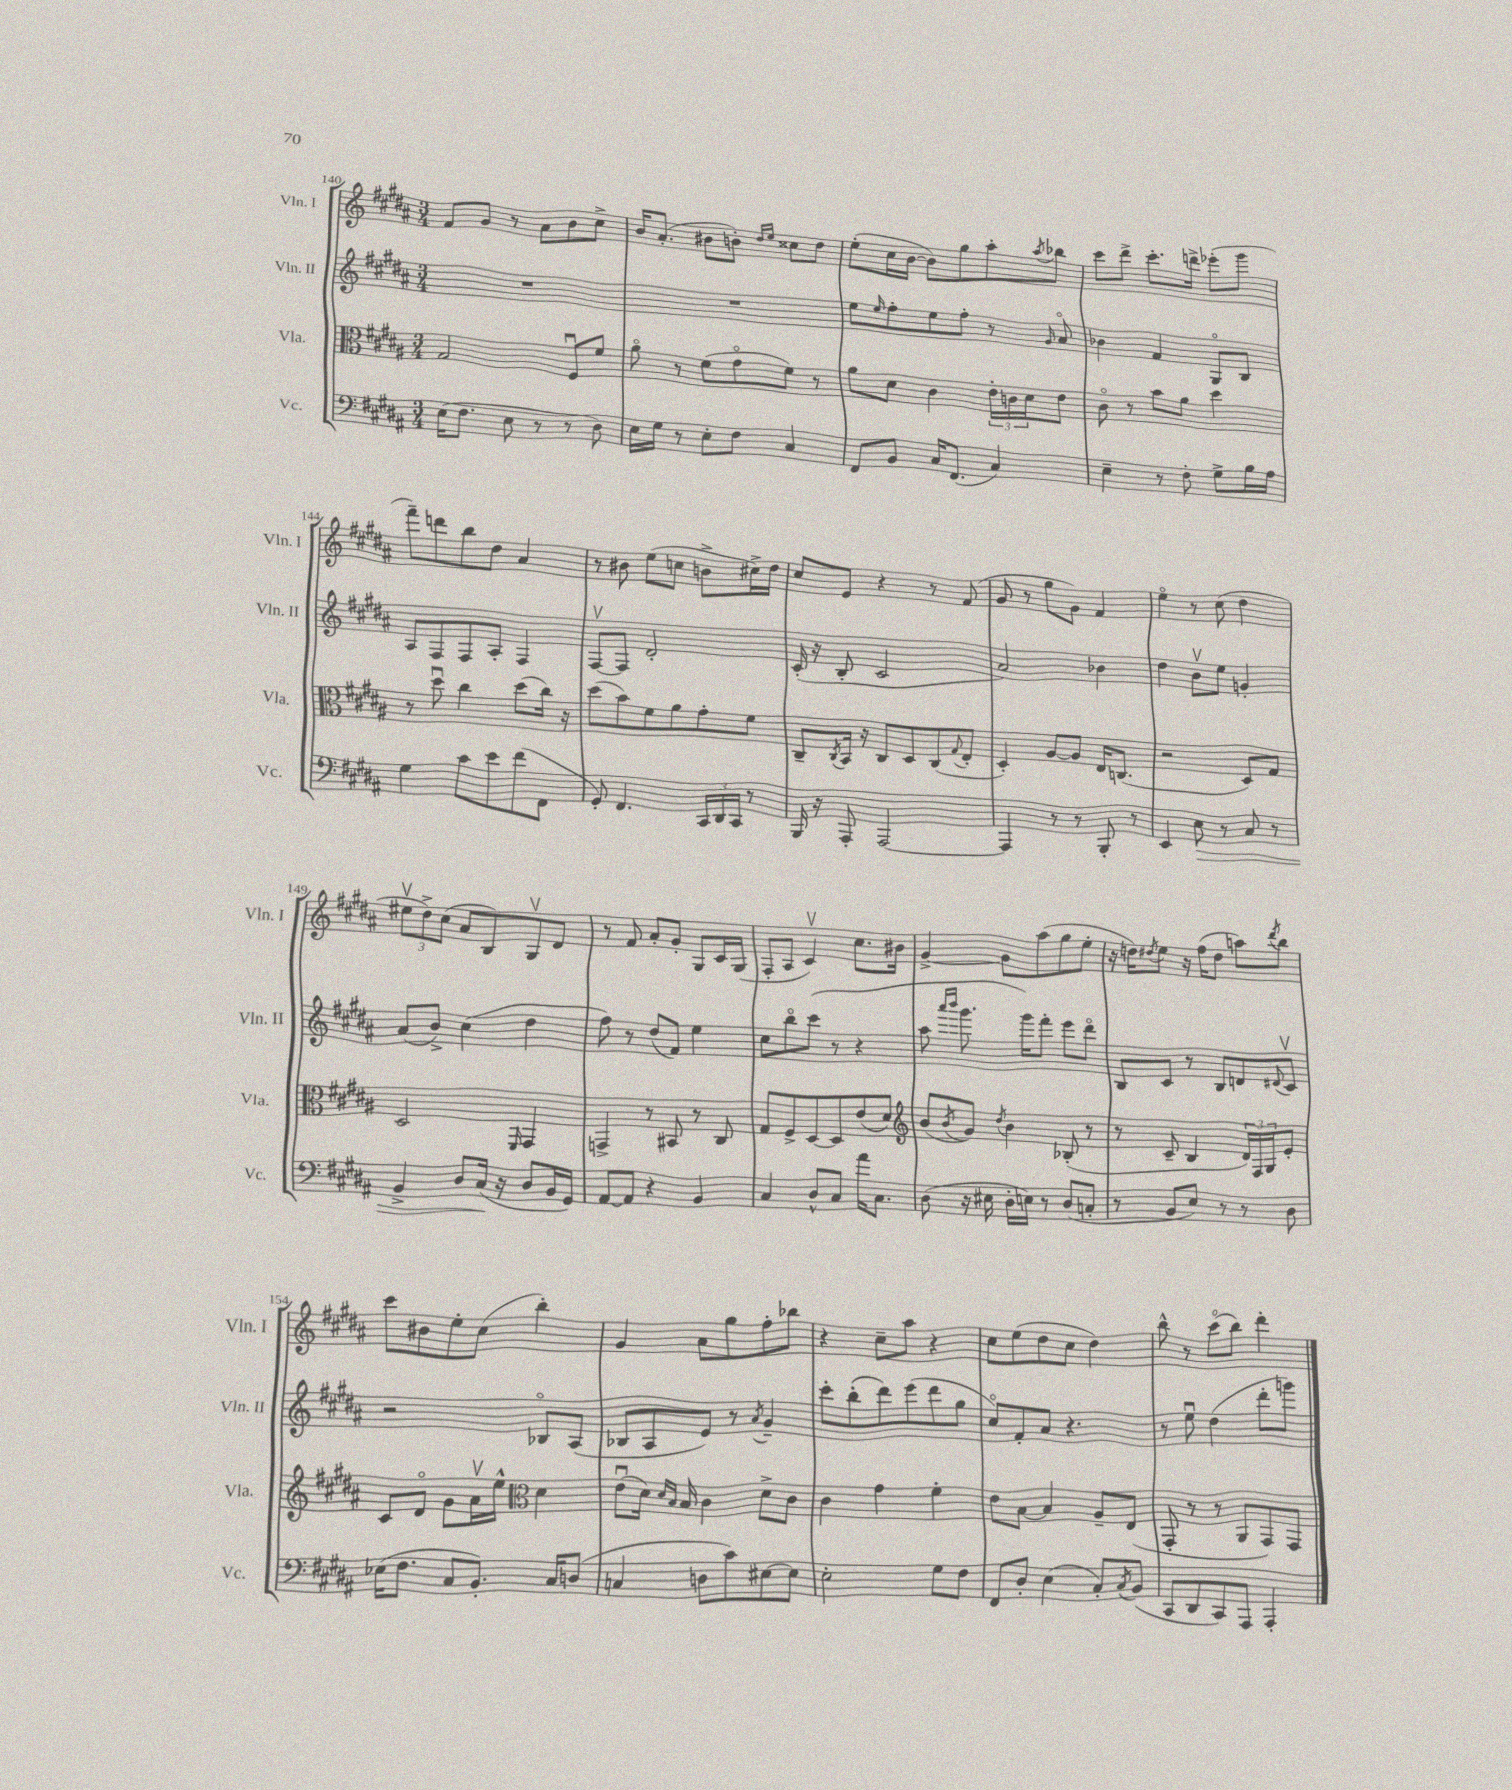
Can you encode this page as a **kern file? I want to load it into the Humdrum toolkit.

**kern	**kern	**kern	**kern
*staff4	*staff3	*staff2	*staff1
*clefF4	*clefC3	*clefG2	*clefG2
*k[f#c#g#d#a#]	*k[f#c#g#d#a#]	*k[f#c#g#d#a#]	*k[f#c#g#d#a#]
*M3/4	*M3/4	*M3/4	*M3/4
(16E	2G#	2.r	8f#
8.F#	.	.	.
.	.	.	8g#
8E	.	.	8r
8r	.	.	8a#
8r	8F#u	.	8b
8D#)	8f#	.	8cc#^
=	=	=	=
16E	8a#o	2.r	16b
16G#	.	.	(8.a#'
8r	8r	.	.
8E'	(8f#	.	8b#
8F#	8g#o	.	8b')
.	.	.	16qqdd#
.	.	.	16qqee
4C#	8f#)	.	8cc##
.	8r	.	8dd#
=	=	=	=
8FF#	8a#	8ee	(8ee'
.	.	16qqee	.
8BB	8d#	8ff#'	16cc#
.	.	.	[16b
16C#	4c#	8ee	8b])
(8.FF#	.	.	.
.	.	8ff#'	8gg#
4C#)	24e'	8r	8aa#'
.	24c	.	.
.	24d#	.	.
.	.	16qqg#	8qaa#
.	8e	8a#o	8bb-
=	=	=	=
4E~	8c#o	4b-	8ccc#
.	8r	.	8ddd#^
8r	8b	4f#	8.ccc#'
8F#'	8a#	.	.
.	.	.	16ddd^
8G#^	4dd#	8G#o	(8eee-'
16B	.	8B	8ggg#
16A#	.	.	.
=	=	=	=
4G#	8r	8A#	8fff#~)
.	8dd#u	8F#	8ddd
8c#	4cc#	8F#	8bb
8e	.	8A#'	8dd#
(8f#	(8dd#	4F#	4a#
8FF#	16cc#)	.	.
.	16r	.	.
=	=	=	=
8GG#')	(8dd#	[8F#v	8r
4.FF#	8b)	8F#]	8b#
.	8f#	2d#'	(8ee
.	8a#	.	8cc
24CC#	8g#'	.	8b^
24DD#	.	.	.
24CC#	.	.	.
8r	8f#	.	16cc#^)
.	.	.	16dd#
=	=	=	=
16BBB	8C#~	(16c#'	8cc#
16r	.	16r	.
.	8qC#	.	.
8AAA#'	16BB	8B'	8e
.	16r	.	.
[2AAA#	8C#	2c#	4r
.	8D#	.	.
.	(8C#	.	8r
.	8qqG#	.	.
.	8E'	.	(8f#
=	=	=	=
4AAA#]	4D#')	2a#)	8g#
.	.	.	8r
8r	[8A#	.	8gg#
8r	8A#]	.	8g#)
8BBB'	16E	4b-	4f#
.	(8.C	.	.
8r	.	.	.
=	=	=	=
4EE	2r	4dd#	4eeo
8E	.	8bv	8r
8r	.	8ee	(8cc#
8C#	8D#)	4g'	4dd#
8r	8G#	.	.
=	=	=	=
4BB^	2D#	(8a#	12ee#v
.	.	.	12dd#^)
.	.	8b^)	.
.	.	.	(12cc#
8D#	.	(4cc#	8a#
(16C#	.	.	8B)
16r	.	.	.
.	16qqFF#	.	.
8D#	4GG#	4dd#	8G#v
16BB	.	.	8d#
16GG#)	.	.	.
=	=	=	=
[8AA#	4GG^	8ff#)	8r
8AA#]	.	8r	8f#
4r	8r	(8dd#	8a#'
.	8BB#	8f#)	8g#'
4BB	8r	4ee	8G#
.	8C#	.	16c#
.	.	.	(16G#
=	=	=	=
4C#	8G#	8cc#	8F#'
.	8F#^	8bbo	8A#
8D#^^	[8D#	(8ccc#	4c#v)
8C#	8D#]	8r	.
16a#	(8e	4r	8.cc#
8.C#	.	.	.
.	8d#)	.	.
.	.	.	16b#
=	=	=	=
*	*clefG2	*	*
(8D#	(8b	8aa#	[4g#^
.	.	16qqaaa#	.
.	8qb	16qqbbb	.
16r	8g#)	8.ggg#	.
16E#	.	.	.
.	8qdd#	.	.
16D#'	4b	.	8g#]
16E)	.	16ggg#)	.
8r	.	8fff#'	(8aa#
(8D#	(8B-'	8eee	8gg#
8C'	8r	8ddd#o	8ee'
=	=	=	=
8r	8r	8B	16r
.	.	.	16dd)
.	.	.	8qdd#
8BB	8c#~	8c#	8ee
8E)	4B	8r	16r
.	.	.	(16ff#
8r	.	8B	8dd#
8r	24d#)	8d	8aa)
.	24F#	.	.
.	24G#	.	.
.	.	8qqd#	8qddd#
8D#	8e'	8c#v	8bb
=	=	=	=
(16E-	8c#	2r	8ccc#
8.F#	.	.	.
.	8d#o	.	8b#
8C#	8g#	.	8ee'
8.BB')	16a#v	.	(8cc#
.	16ee^^	.	.
*	*clefC3	*	*
.	4d#	8B-o	4bb')
16C#	.	.	.
(8D	.	(8A#	.
=	=	=	=
4C	(8eu	8B-	4g#
.	16d#)	8A#	.
.	16qqd#	.	.
.	16qqB	.	.
.	16B	.	.
8D	4c#	8e)	8a#
8c#)	.	8r	8gg#
.	.	8qa#	.
[8E#	8d#^	4g#~	8ff#'
8E#]	8c#	.	8bb-
=	=	=	=
2E'	4c#	8ccc#'	4r
.	.	(8bb'	.
.	4g#	8ddd#)	8cc#~
.	.	(8eee	8aa#
8G#	4f#'	8ddd#	4r
8F#	.	8gg#	.
=	=	=	=
8FF#	8e	8cc#o)	8cc#
8D#'	[8B	8f#'	(8ee
(4E	4B]	8a#	8dd#
.	.	4.r	8cc#
8C#')	8A#~	.	4dd#)
8qC#	.	.	.
(8BB	(8E	.	.
=	=	=	=
8CC#	8GG#'	8r	8bb^^
8DD#	8r	8eeu	8r
8CC#)	8r	(4dd#	(8ccc#o
8AAA#	8AA#	.	8bb)
4AAA#'	8GG#)	8ddd#'	4ddd#'
.	8GG#	8ggg)	.
==	==	==	==
*-	*-	*-	*-
